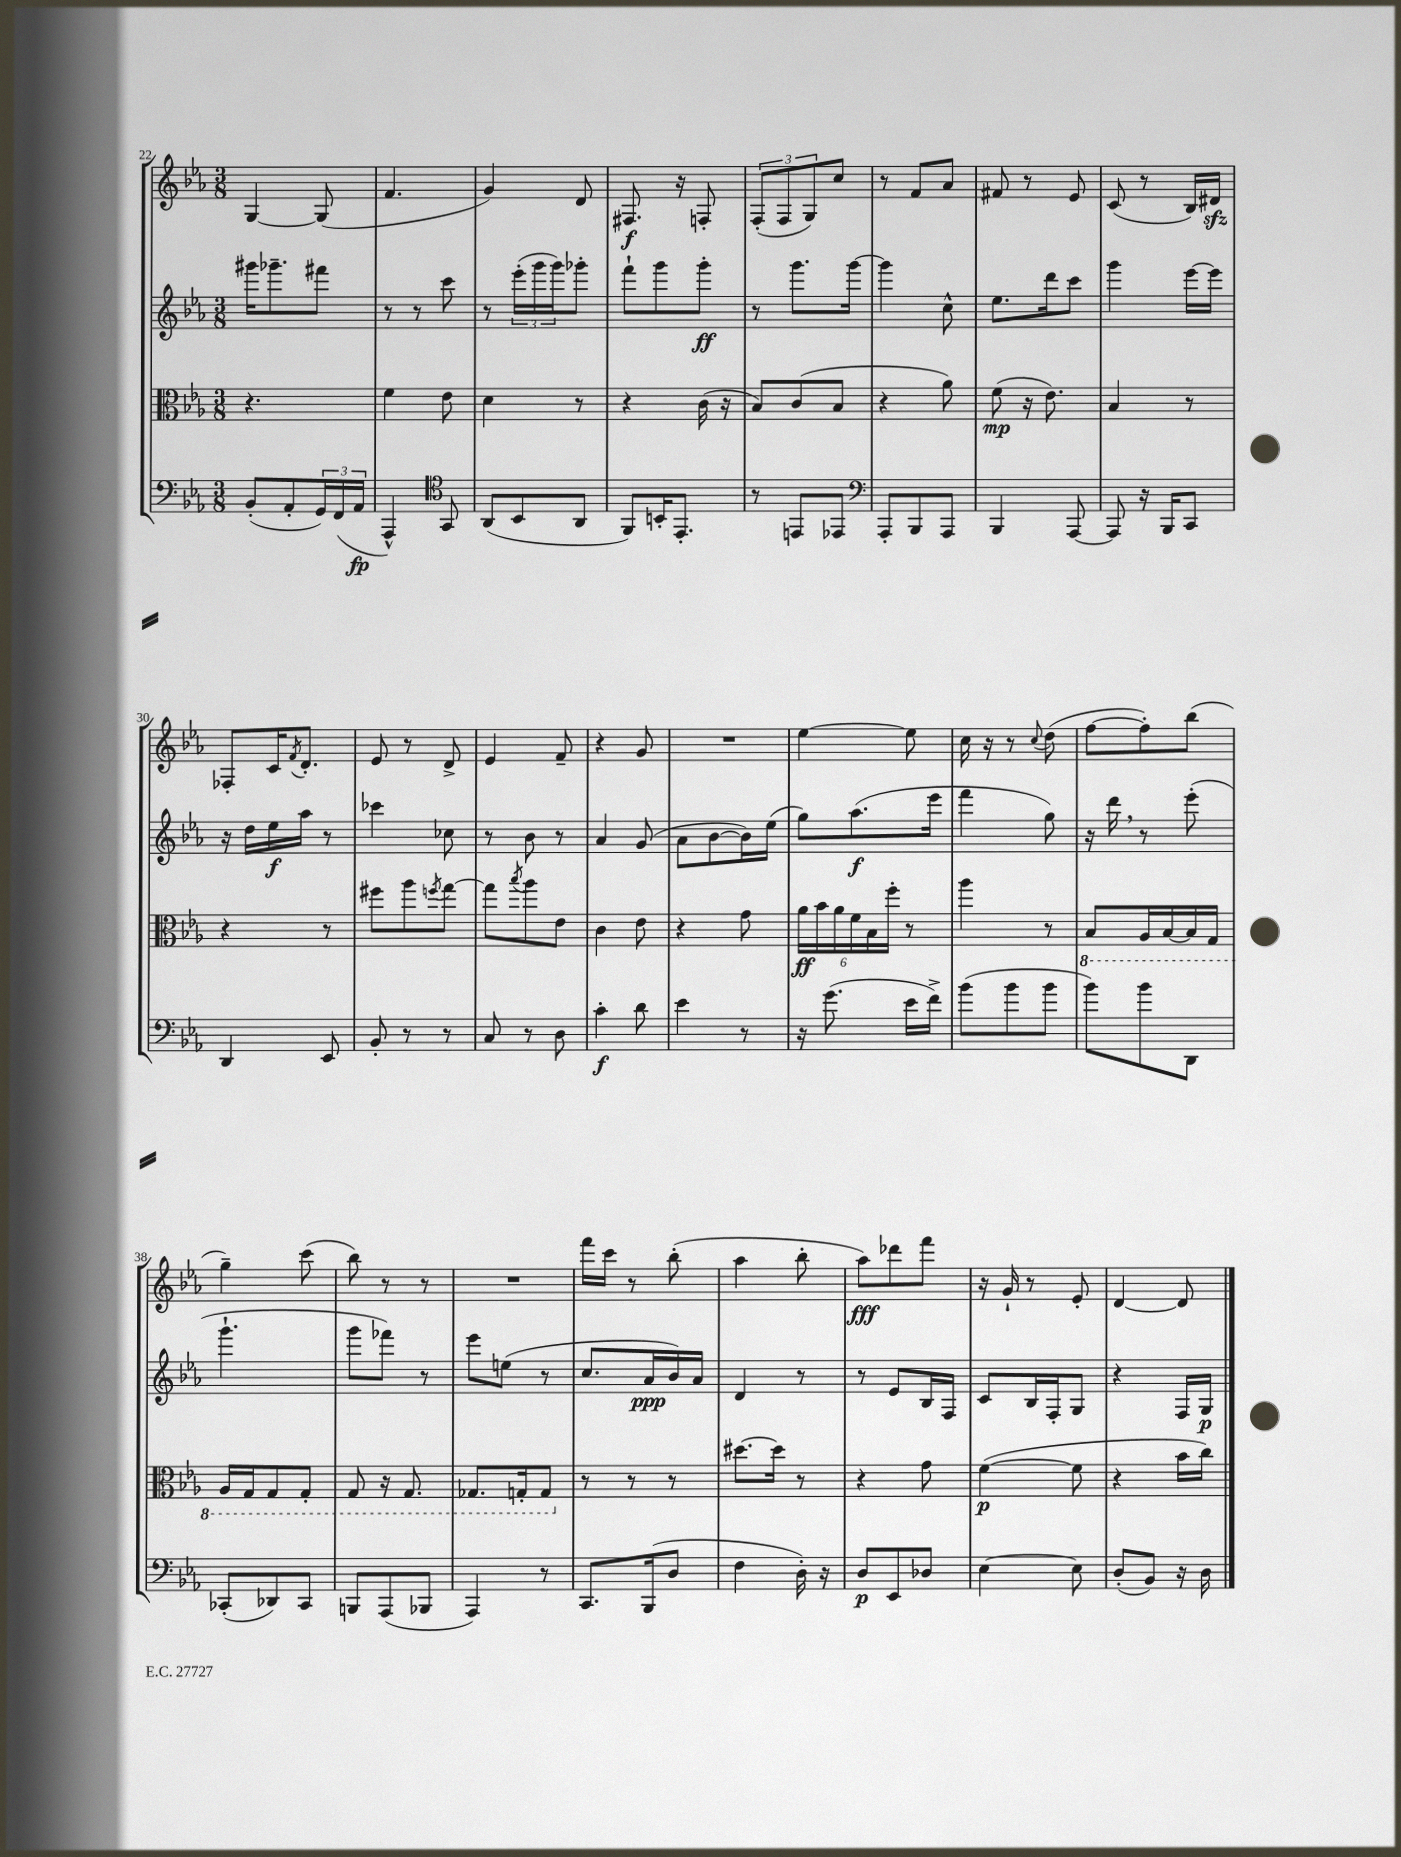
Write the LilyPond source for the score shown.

<<
\new StaffGroup <<
\new Staff = "s0" {
    \clef treble \key ees \major \numericTimeSignature \time 3/8
    g4~ g8( |
    f'4. |
    g'4) d'8 |
    fis8.\f r16 f8-. |
    \tuplet 3/2 { f8-.( f8 g8) } c''8 |
    r8 f'8 aes'8 |
    fis'8 r8 ees'8 |
    c'8( r8 bes16) dis'16\sfz |
    fes8-. c'16 \acciaccatura { f'8 } d'8.-. |
    ees'8 r8 d'8-> |
    ees'4 f'8-- |
    r4 g'8 |
    R4. |
    ees''4~ ees''8 |
    c''16 r16 r8 \appoggiatura { c''8 } d''8( |
    f''8~ f''8-.) bes''8( |
    g''4--) c'''8( |
    bes''8) r8 r8 |
    R4. |
    f'''16 c'''16 r8 bes''8-.( |
    aes''4 bes''8-. |
    aes''8\fff) des'''8 f'''8 |
    r16 g'16-! r8 ees'8-. |
    d'4~ d'8 \bar "|." |
}
\new Staff = "s1" {
    \clef treble \key ees \major \numericTimeSignature \time 3/8
    gis'''16 ges'''8.-- fis'''8 |
    r8 r8 c'''8 |
    r8 \tuplet 3/2 { ees'''16-.( g'''16 g'''16) } ges'''8-. |
    f'''8-! g'''8 g'''8-.\ff |
    r8 g'''8. g'''16~ |
    g'''4 c''8-^ |
    ees''8. d'''16 c'''8 |
    g'''4 ees'''16~ ees'''16 |
    r16 d''16 ees''16\f aes''16 r8 |
    ces'''4 ces''8 |
    r8 bes'8 r8 |
    aes'4 g'8( |
    aes'8 bes'8~ bes'16) ees''16( |
    g''8) aes''8.\f( ees'''16 |
    f'''4 g''8) |
    r16 d'''16 \breathe r8 ees'''8-.( |
    g'''4.-! |
    g'''8 fes'''8) r8 |
    ees'''8 e''8( r8 |
    c''8. aes'16\ppp bes'16) aes'16 |
    d'4 r8 |
    r8 ees'8 bes16 f16 |
    c'8 bes16 f16-. g8 |
    r4 f16 g16\p \bar "|." |
}
\new Staff = "s2" {
    \clef alto \key ees \major \numericTimeSignature \time 3/8
    r4. |
    f'4 ees'8 |
    d'4 r8 |
    r4 c'16( r16 |
    bes8) c'8( bes8 |
    r4 aes'8) |
    f'8\mp( r16 ees'8.) |
    bes4 r8 |
    r4 r8 |
    fis''8 aes''8 \acciaccatura { f''8 } g''8~ |
    g''8 \acciaccatura { bes''8 } aes''8 ees'8 |
    c'4 ees'8 |
    r4 g'8 |
    \tuplet 6/4 { aes'16\ff bes'16 aes'16 f'16 bes16 f''16-. } r8 |
    aes''4 r8 |
    \ottava #-1 bes,8 aes,16 bes,16~ bes,16 g,16 |
    aes,16 g,16 g,8 g,8-. |
    g,8 r16 g,8. |
    ges,8. g,16-. g,8 \ottava #0 |
    r8 r8 r8 |
    dis''8.~ dis''16 r8 |
    r4 g'8 |
    f'4~\p( f'8 |
    r4 bes'16 c''16) \bar "|." |
}
\new Staff = "s3" {
    \clef bass \key ees \major \numericTimeSignature \time 3/8
    bes,8-.( aes,8-. \tuplet 3/2 { g,16) f,16( aes,16\fp } |
    aes,,4-^) \clef tenor g,8 |
    aes,8( bes,8 aes,8 |
    f,8) b,16-. ees,8.-. |
    r8 e,8 ees,8 |
    \clef bass aes,,8-. bes,,8 aes,,8 |
    bes,,4 aes,,8~ |
    aes,,8 r16 bes,,16 c,8 |
    d,4 ees,8 |
    bes,8-. r8 r8 |
    c8 r8 d8 |
    c'4-.\f d'8 |
    ees'4 r8 |
    r16 g'8.( ees'16 f'16->) |
    bes'8( bes'8 bes'8 |
    bes'8) bes'8 d,8 |
    ces,8-.( des,8) ces,8 |
    b,,8 aes,,8( bes,,8 |
    aes,,4) r8 |
    c,8. bes,,16( d8 |
    f4 d16-.) r16 |
    d8\p ees,8 des8 |
    ees4~ ees8 |
    d8-.( bes,8) r16 d16 \bar "|." |
}
>>
>>
\layout { \context { \Score currentBarNumber = #22 } }
